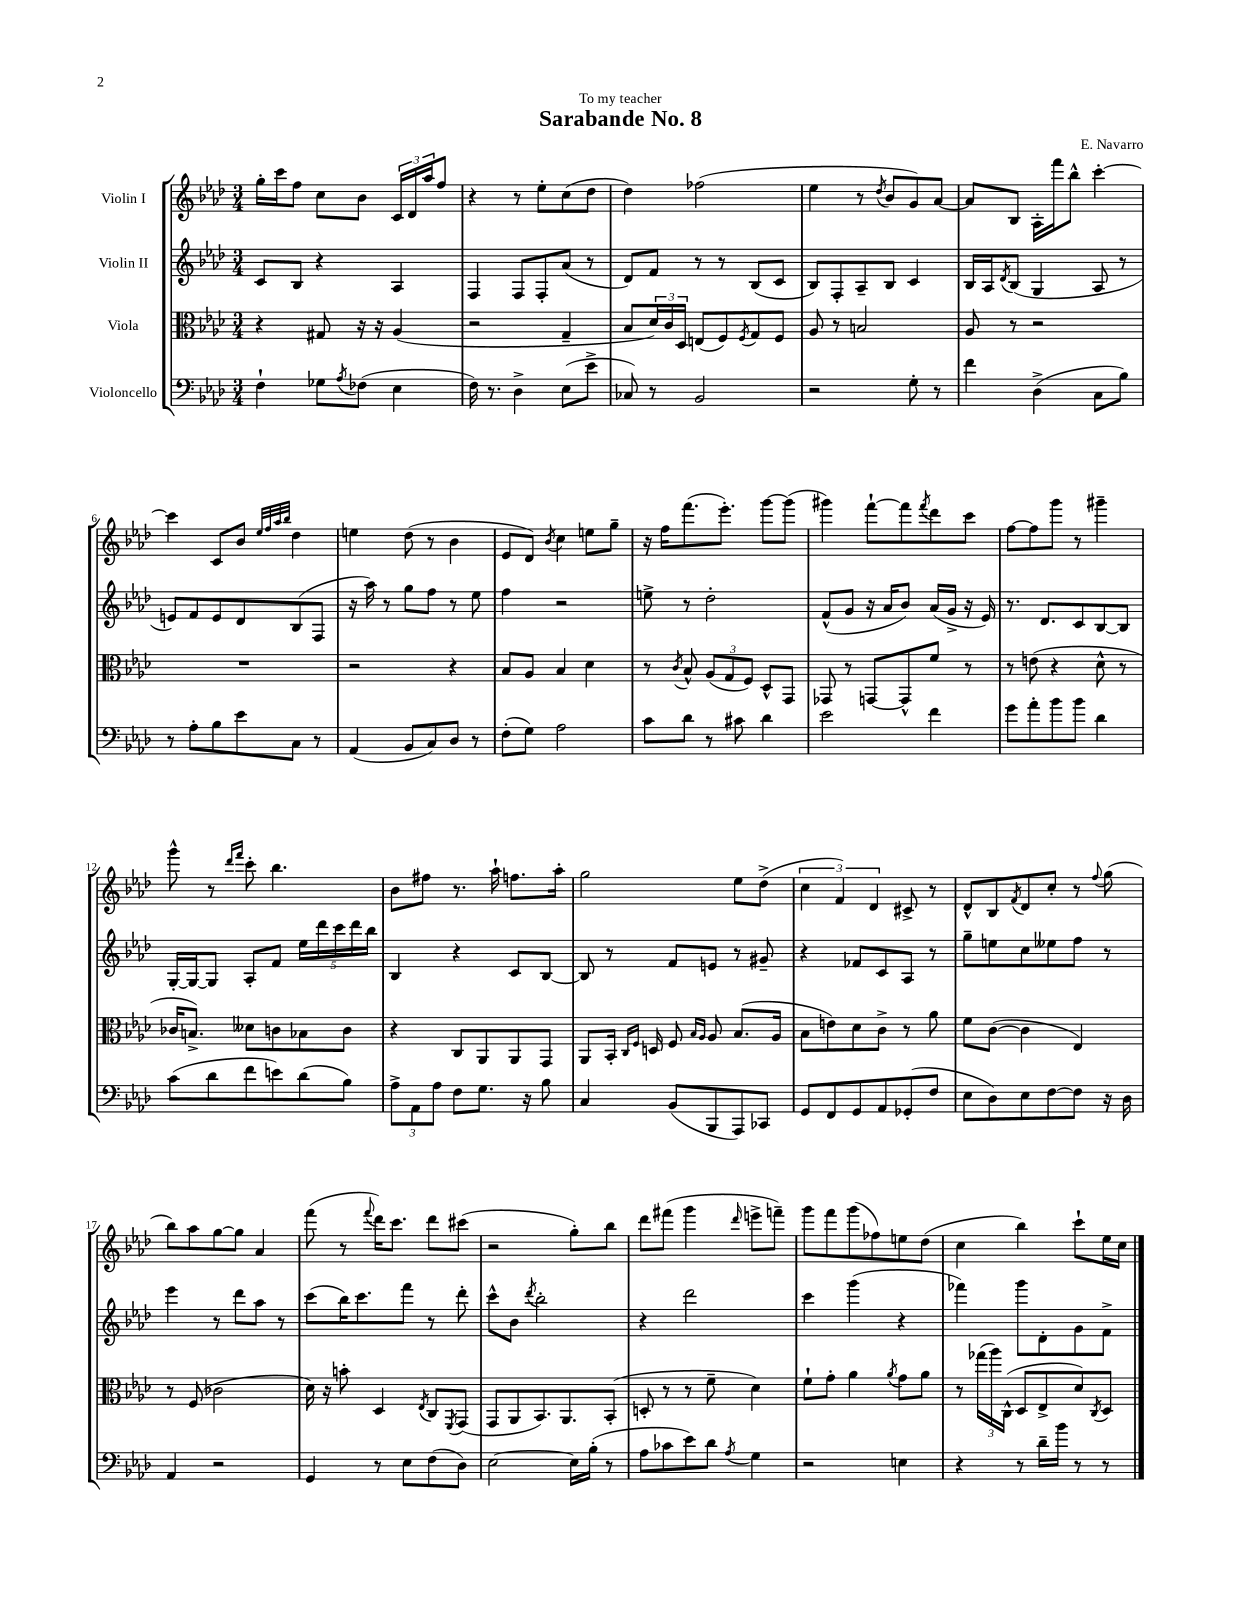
\header { title = "Sarabande No. 8" composer = "E. Navarro" dedication = "To my teacher" }
<<
\new StaffGroup <<
\new Staff = "s0" \with { instrumentName = "Violin I" } {
    \clef treble \key aes \major \numericTimeSignature \time 3/4
    g''16-. c'''16 f''8 c''8 bes'8 \tuplet 3/2 { c'16 des'16 aes''16 } f''8 |
    r4 r8 ees''8-. c''8( des''8 |
    des''4) fes''2( |
    ees''4 r8 \acciaccatura { des''8 } bes'8 g'8) aes'8~ |
    aes'8 bes8 aes16-. f'''16 bes''8-^ c'''4~-. |
    c'''4 c'8 bes'8 \grace { ees''32 f''32 aes''32 bes''32 } des''4 |
    e''4 des''8( r8 bes'4 |
    ees'8 des'8) \acciaccatura { bes'8 } c''4 e''8 g''8-- |
    r16 f''16 f'''8.( ees'''8.-.) g'''8~ g'''8( |
    gis'''4) f'''8~-! f'''8 \acciaccatura { f'''8 } des'''8 c'''8 |
    f''8~ f''8 g'''8 r8 gis'''4-- |
    g'''8-^ r8 \grace { des'''16 f'''16 } c'''8-. bes''4. |
    bes'8 fis''8 r8. aes''16-! f''8. aes''16-. |
    g''2 ees''8 des''8->( |
    \tuplet 3/2 { c''4 f'4) des'4 } cis'8-> r8 |
    des'8-^ bes8 \acciaccatura { f'8 } des'8 c''8-. r8 \appoggiatura { f''8 } g''8( |
    bes''8) aes''8 g''8~ g''8 aes'4 |
    f'''8( r8 \appoggiatura { f'''8 } des'''16) c'''8. des'''8 cis'''8( |
    r2 g''8-.) bes''8 |
    des'''8 fis'''8( g'''4 \grace { des'''16 } e'''8-> f'''8--) |
    g'''8 f'''8 g'''8( fes''8) e''8 des''8( |
    c''4 bes''4) c'''8-! ees''16 c''16 \bar "|." |
}
\new Staff = "s1" \with { instrumentName = "Violin II" } {
    \clef treble \key aes \major \numericTimeSignature \time 3/4
    c'8 bes8 r4 aes4 |
    f4 f8 f8-. aes'8( r8 |
    des'8) f'8 r8 r8 bes8( c'8 |
    bes8) f8-. aes8-- bes8 c'4 |
    bes16 aes16 \acciaccatura { des'8 } bes8( g4 aes8 r8 |
    e'8) f'8 e'8 des'8 bes8( f8 |
    r16 aes''16) r8 g''8 f''8 r8 ees''8 |
    f''4 r2 |
    e''8-> r8 des''2-. |
    f'8-^( g'8 r16 aes'16 bes'8) aes'16( g'16-> r16 ees'16) |
    r8. des'8. c'8 bes8~ bes8 |
    g16~-. g16~ g8 aes8-. f'8 \tuplet 5/4 { ees''16 des'''16 c'''16 des'''16 bes''16 } |
    bes4 r4 c'8 bes8~ |
    bes8 r8 f'8 e'8 r8 gis'8-- |
    r4 fes'8 c'8 aes8 r8 |
    g''8-- e''8 c''8 eeses''8 f''8 r8 |
    ees'''4 r8 des'''8 aes''8 r8 |
    c'''8( bes''16) c'''8. f'''8 r8 des'''8-. |
    c'''8-^ bes'8 \acciaccatura { des'''8 } bes''2-. |
    r4 des'''2 |
    c'''4 g'''4( r4 |
    fes'''4) g'''8 des'8-. g'8 f'8-> \bar "|." |
}
\new Staff = "s2" \with { instrumentName = "Viola" } {
    \clef alto \key aes \major \numericTimeSignature \time 3/4
    r4 gis8 r16 r16 aes4( |
    r2 g4-- |
    bes8 \tuplet 3/2 { des'16) c'16 des16 } e8( f8) \acciaccatura { f8 } g8 f8 |
    aes8 r8 b2 |
    aes8 r8 r2 |
    R2. |
    r2 r4 |
    bes8 aes8 bes4 des'4 |
    r8 \acciaccatura { c'8 } bes8-^ \tuplet 3/2 { aes8( g8 f8) } des8-^ g,8 |
    ges,8 r8 g,8~ g,8-^ f'8 r8 |
    r8 e'8( r4 des'8-^ r8 |
    ces'16 b8.->) deses'8 c'8 bes8 c'8 |
    r4 c8 aes,8 aes,8 g,8 |
    aes,8 bes,16-. \grace { c16 f16 } d16 f8 \grace { bes16 aes16 } aes8 bes8.( aes16 |
    bes8 e'8) des'8 c'8-> r8 aes'8 |
    f'8 c'8~( c'4 ees4) |
    r8 f8( ces'2 |
    des'16) r16 b'8-. des4 \acciaccatura { ees8 } c8 \acciaccatura { f,8 } g,8( |
    g,8 aes,8 bes,8.) aes,8. bes,8-.( |
    d8-. r8 r8 f'8-- des'4) |
    f'8-! g'8-. aes'4 \acciaccatura { aes'8 } g'8 aes'8 |
    r8 \tuplet 3/2 { ges''16( aes''16) c16-^( } des8 ees8-> des'8) \acciaccatura { c8 } des8 \bar "|." |
}
\new Staff = "s3" \with { instrumentName = "Violoncello" } {
    \clef bass \key aes \major \numericTimeSignature \time 3/4
    f4-! ges8 \acciaccatura { aes8 } fes8( ees4 |
    f16) r8. des4-> ees8( ees'8-> |
    ces8) r8 bes,2 |
    r2 g8-. r8 |
    f'4 des4->( c8 bes8) |
    r8 aes8-. bes8 ees'8 c8 r8 |
    aes,4( bes,8 c8) des8 r8 |
    f8-.( g8) aes2 |
    c'8 des'8 r8 cis'8 des'4 |
    ees'2 f'4 |
    g'8 aes'8-. bes'8 bes'8 des'4 |
    c'8( des'8 f'8 e'8) des'8( bes8) |
    \tuplet 3/2 { aes8-> aes,8 aes8 } f8 g8. r16 bes8 |
    c4 bes,8( bes,,8 aes,,8) ces,8 |
    g,8 f,8 g,8 aes,8 ges,8-.( f8 |
    ees8 des8) ees8 f8~ f8 r16 des16 |
    aes,4 r2 |
    g,4 r8 ees8 f8( des8) |
    ees2~ ees16 bes16-.( r8 |
    aes8 ces'8 ees'8) des'8 \acciaccatura { aes8 } g4 |
    r2 e4 |
    r4 r8 des'16-- bes'16 r8 r8 \bar "|." |
}
>>
>>
